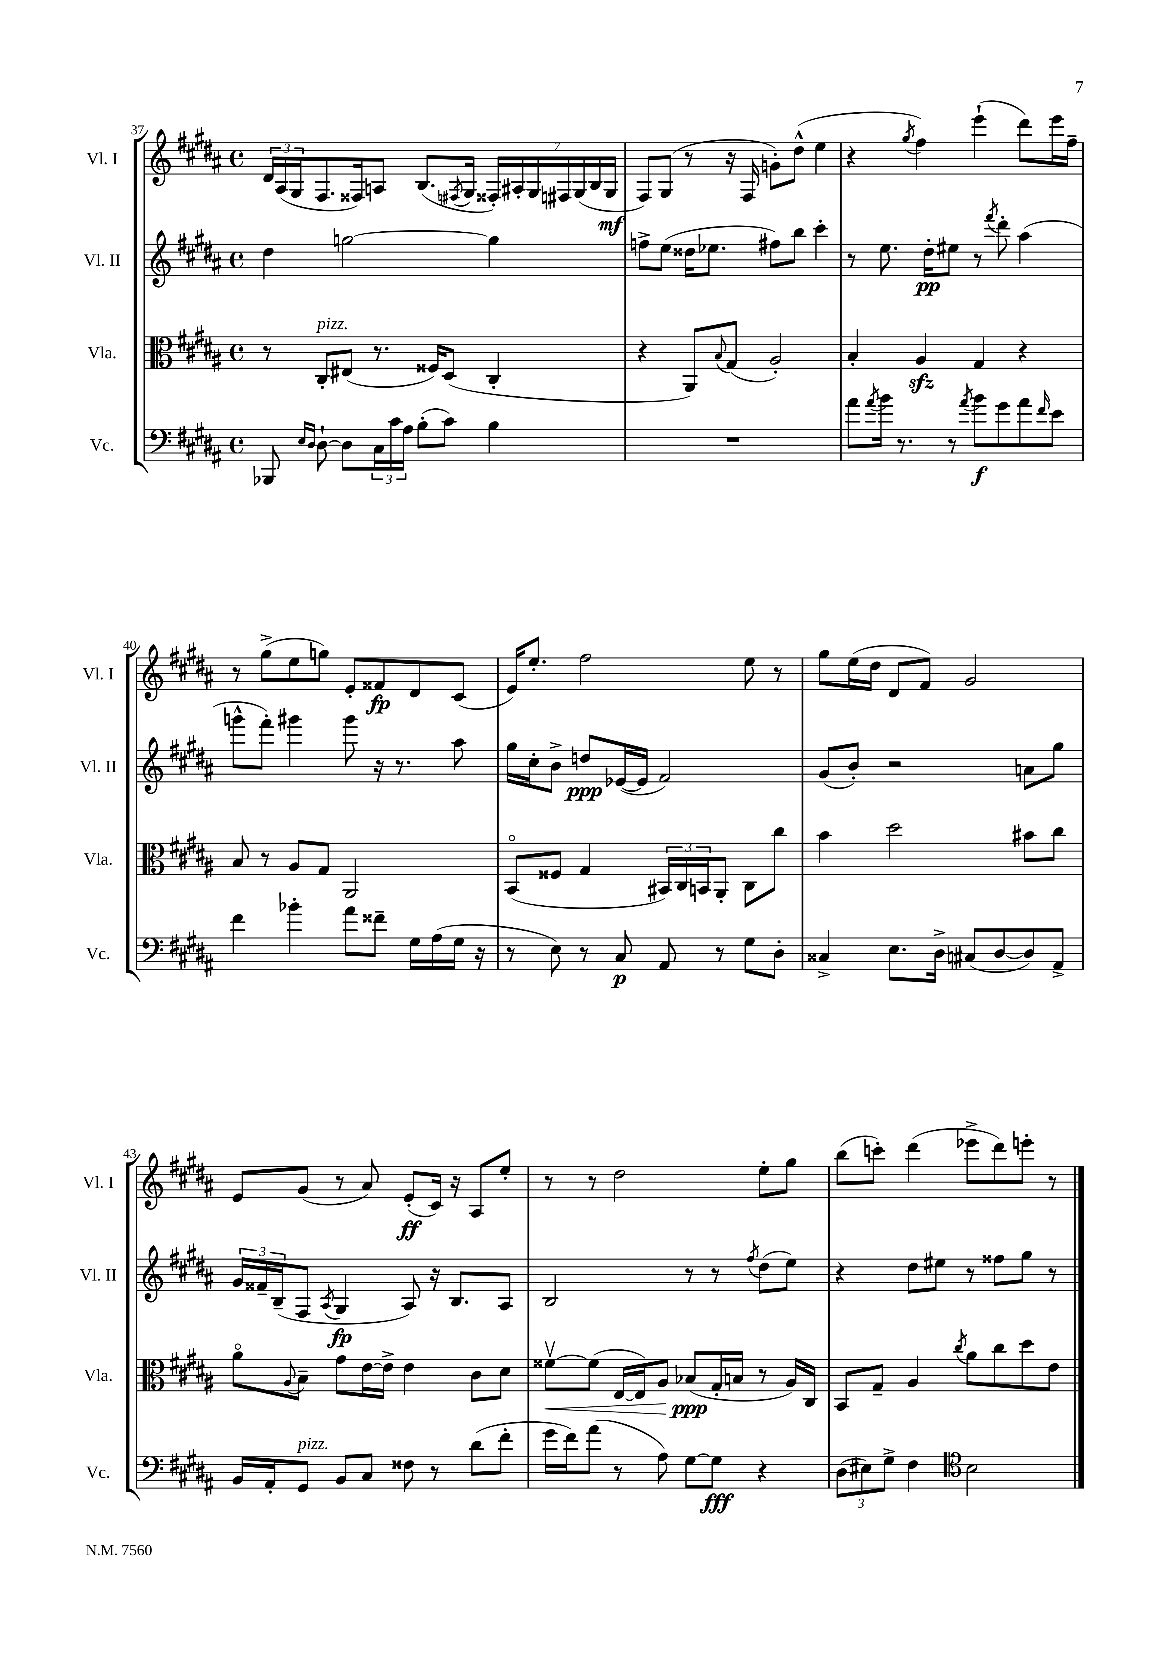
<<
\new StaffGroup <<
\new Staff = "s0" \with { instrumentName = "Vl. I" shortInstrumentName = "Vl. I" } {
    \clef treble \key b \major \defaultTimeSignature \time 4/4
    \tuplet 3/2 { dis'16 ais16( gis16 } fis8. fisis16) a8 b8.( \acciaccatura { fis8 } gis16 \tuplet 7/4 { fisis16-.) ais16-. gis16 fis16 gis16( b16 gis16\mf } |
    fis8) gis8( r8 r16 fis16 g'8-.) dis''8-^( e''4 |
    r4 \acciaccatura { gis''8 } fis''4) e'''4-!( dis'''8) e'''16 fis''16-- |
    r8 gis''8->( e''8 g''8) e'8-. fisis'8\fp dis'8 cis'8( |
    e'16) e''8.-. fis''2 e''8 r8 |
    gis''8 e''16( dis''16 dis'8 fis'8) gis'2 |
    e'8 gis'8( r8 ais'8) e'8-.\ff( cis'16) r16 ais8 e''8-. |
    r8 r8 dis''2 e''8-. gis''8 |
    b''8( c'''8-.) dis'''4( ees'''8-> dis'''8) e'''8-. r8 \bar "|." |
}
\new Staff = "s1" \with { instrumentName = "Vl. II" shortInstrumentName = "Vl. II" } {
    \clef treble \key b \major \defaultTimeSignature \time 4/4
    dis''4 g''2~ g''4 |
    f''8-> e''8( disis''16 ees''8. fis''8) b''8 cis'''4-. |
    r8 e''8. dis''16-.\pp eis''8 r8 \acciaccatura { fis'''8 } dis'''8-. ais''4( |
    g'''8-^ fis'''8-.) gis'''4 gis'''8 r16 r8. ais''8 |
    gis''16 cis''16-. b'8-> d''8\ppp ees'16~( ees'16 fis'2) |
    gis'8( b'8-.) r2 a'8 gis''8 |
    \tuplet 3/2 { gis'16 fisis'16-- b16--( } fis8 \acciaccatura { ais8 } gis4\fp ais8) r16 b8. ais8 |
    b2 r8 r8 \acciaccatura { fis''8 } dis''8( e''8) |
    r4 dis''8 eis''8 r8 fisis''8 gis''8 r8 \bar "|." |
}
\new Staff = "s2" \with { instrumentName = "Vla." shortInstrumentName = "Vla." } {
    \clef alto \key b \major \defaultTimeSignature \time 4/4
    r8 cis8-.^\markup { \italic "pizz." } eis8( r8. fisis16) dis8( cis4-. |
    r4 ais,8) \appoggiatura { b8 } gis8( ais2-.) |
    b4-. ais4\sfz gis4 r4 |
    b8 r8 ais8 gis8 ais,2 |
    b,8\flageolet( fisis8 gis4 \tuplet 3/2 { bis,16) cis16 b,16 } ais,8-. cis8 cis''8 |
    b'4 dis''2 bis'8 cis''8 |
    ais'8\flageolet \appoggiatura { ais8 } b8-- gis'8 e'16~ e'16-> e'4 cis'8 dis'8 |
    fisis'8~\upbow\< fisis'8( e16~ e16) ais8 bes8\ppp\!( gis16-. b16 r8 ais16) cis16 |
    b,8 gis8-- ais4 \acciaccatura { cis''8 } ais'8 cis''8 dis''8 e'8 \bar "|." |
}
\new Staff = "s3" \with { instrumentName = "Vc." shortInstrumentName = "Vc." } {
    \clef bass \key b \major \defaultTimeSignature \time 4/4
    bes,,8 \grace { e16 dis16 } dis8~-! dis8 \tuplet 3/2 { cis16 cis'16 ais16 } b8-.( cis'8) b4 |
    R1 |
    ais'8 \acciaccatura { ais'8 } b'16 r8. r8 \acciaccatura { ais'8 } b'8\f gis'8 ais'8 \grace { fis'16 } e'8 |
    fis'4 bes'4-. ais'8 fisis'8-- gis16 ais16( gis16 r16 |
    r8 e8) r8 cis8\p ais,8 r8 gis8 dis8-. |
    cisis4-> e8. dis16-> cis8( dis8~ dis8) ais,8-> |
    b,16 ais,16-. gis,8^\markup { \italic "pizz." } b,8 cis8 fisis8 r8 dis'8( fis'8-. |
    gis'16 fis'16) ais'8( r8 ais8) gis8~ gis8\fff r4 |
    \tuplet 3/2 { dis8( eis8) gis8-> } fis4 \clef tenor b2 \bar "|." |
}
>>
>>
\layout { \context { \Score currentBarNumber = #37 } }
